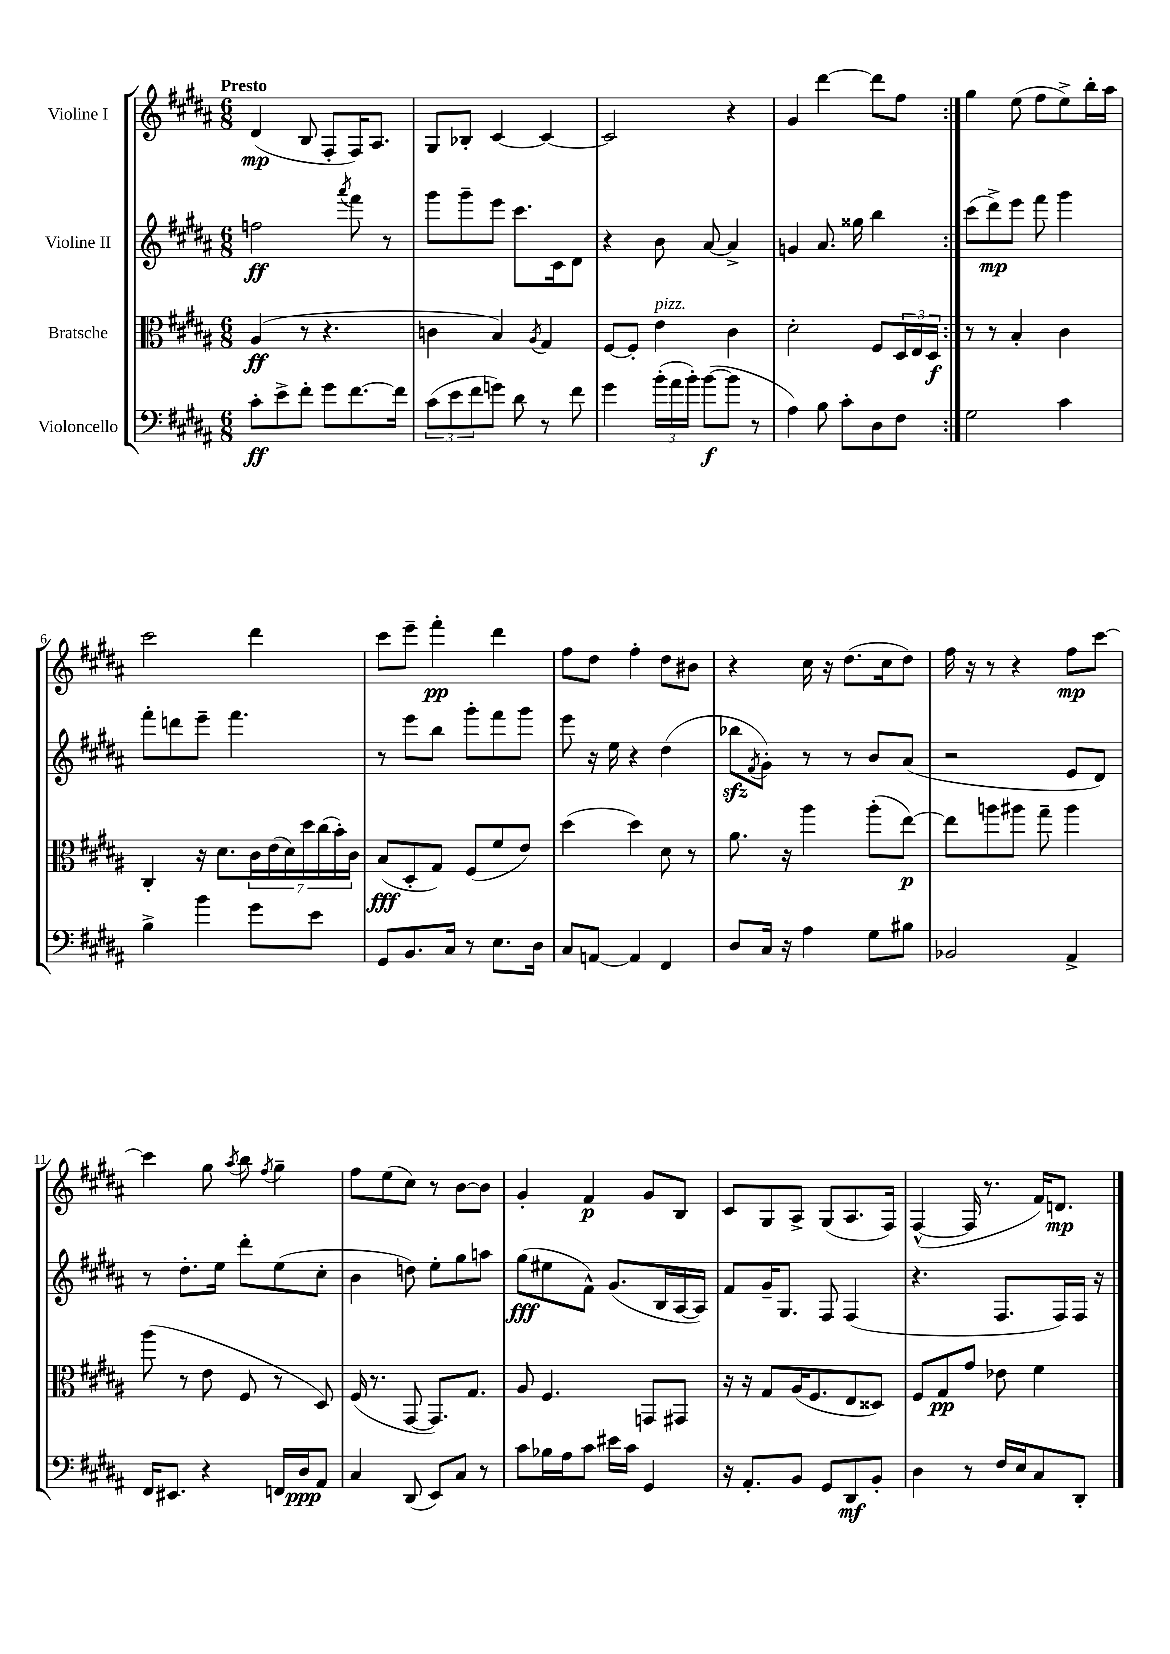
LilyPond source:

<<
\new StaffGroup <<
\new Staff = "s0" \with { instrumentName = "Violine I" } {
    \clef treble \key b \major \numericTimeSignature \time 6/8 \tempo "Presto"
    \repeat volta 2 { dis'4\mp( b8 fis8-. fis16) ais8. |
    gis8 bes8-. cis'4~ cis'4~ |
    cis'2 r4 |
    gis'4 dis'''4~ dis'''8 fis''8 | }
    gis''4 e''8( fis''8 e''8->) b''16-. ais''16 |
    cis'''2 dis'''4 |
    cis'''8 e'''8-- fis'''4-.\pp dis'''4 |
    fis''8 dis''8 fis''4-. dis''8 bis'8 |
    r4 cis''16 r16 dis''8.( cis''16 dis''8) |
    fis''16 r16 r8 r4 fis''8\mp cis'''8~ |
    cis'''4 gis''8 \acciaccatura { ais''8 } b''8 \acciaccatura { fis''8 } gis''4-- |
    fis''8 e''8( cis''8) r8 b'8~ b'8 |
    gis'4-. fis'4\p gis'8 b8 |
    cis'8 gis8 ais8-> gis8( ais8. fis16) |
    fis4~-^( fis16 r8. fis'16) d'8.\mp \bar "|." |
}
\new Staff = "s1" \with { instrumentName = "Violine II" } {
    \clef treble \key b \major \numericTimeSignature \time 6/8
    \repeat volta 2 { f''2\ff \acciaccatura { ais'''8 } fis'''8 r8 |
    gis'''8 gis'''8-- e'''8 cis'''8. cis'16 dis'8 |
    r4 b'8 ais'8~ ais'4-> |
    g'4 ais'8. gisis''16 b''4 | }
    cis'''8( dis'''8->\mp) e'''8 fis'''8 gis'''4 |
    fis'''8-. d'''8 e'''8-- fis'''4. |
    r8 e'''8 b''8 gis'''8-. fis'''8 gis'''8 |
    e'''8 r16 e''16 r4 dis''4( |
    bes''8\sfz \acciaccatura { fis'8 } gis'8-.) r8 r8 b'8 ais'8( |
    r2 e'8 dis'8) |
    r8 dis''8.-. e''16 dis'''8-. e''8( cis''8-. |
    b'4 d''8) e''8-. gis''8 a''8 |
    gis''8\fff( eis''8 fis'8-^) gis'8.( b16 ais16~ ais16) |
    fis'8 gis'16-- gis8. fis8 fis4( |
    r4. fis8. fis16) fis16 r16 \bar "|." |
}
\new Staff = "s2" \with { instrumentName = "Bratsche" } {
    \clef alto \key b \major \numericTimeSignature \time 6/8
    \repeat volta 2 { ais4\ff( r8 r4. |
    c'4 b4) \acciaccatura { ais8 } gis4 |
    fis8~ fis8-. e'4^\markup { \italic "pizz." } cis'4 |
    dis'2-. fis8 \tuplet 3/2 { dis16 e16 dis16\f } | }
    r8 r8 b4-. cis'4 |
    cis4-. r16 dis'8. \tuplet 7/4 { cis'16 e'16( dis'16) dis''16 cis''16( b'16-.) cis'16 } |
    b8\fff( dis8-. gis8) fis8( fis'8 e'8) |
    dis''4( dis''4) dis'8 r8 |
    ais'8. r16 ais''4 ais''8-.( e''8~\p) |
    e''8 a''8 ais''8 gis''8-- ais''4 |
    ais''8( r8 e'8 fis8 r8 dis8) |
    fis16( r8. gis,8~ gis,8.) gis8. |
    ais8 fis4. g,8 gis,8 |
    r16 r16 gis8 ais16( fis8. e8 disis8) |
    fis8 gis8\pp gis'8 ees'8 fis'4 \bar "|." |
}
\new Staff = "s3" \with { instrumentName = "Violoncello" } {
    \clef bass \key b \major \numericTimeSignature \time 6/8
    \repeat volta 2 { cis'8-.\ff e'8-> fis'8-. gis'8 fis'8.~ fis'16 |
    \tuplet 3/2 { cis'8( e'8 fis'8 } g'8) dis'8 r8 fis'8 |
    gis'4 \tuplet 3/2 { b'16-.( ais'16 b'16-.) } b'8~\f( b'8 r8 |
    ais4) b8 cis'8-. dis8 fis8 | }
    gis2 cis'4 |
    b4-> b'4 gis'8 e'8 |
    gis,8 b,8. cis16 r8 e8. dis16 |
    cis8 a,8~ a,4 fis,4 |
    dis8 cis16 r16 ais4 gis8 bis8 |
    bes,2 ais,4-> |
    fis,16 eis,8. r4 f,16 dis16\ppp ais,8 |
    cis4 dis,8( e,8) cis8 r8 |
    cis'8 bes16 ais16 cis'8 eis'16 cis'16 gis,4 |
    r16 ais,8.-. b,8 gis,8 dis,8\mf b,8-. |
    dis4 r8 fis16 e16 cis8 dis,8-. \bar "|." |
}
>>
>>
